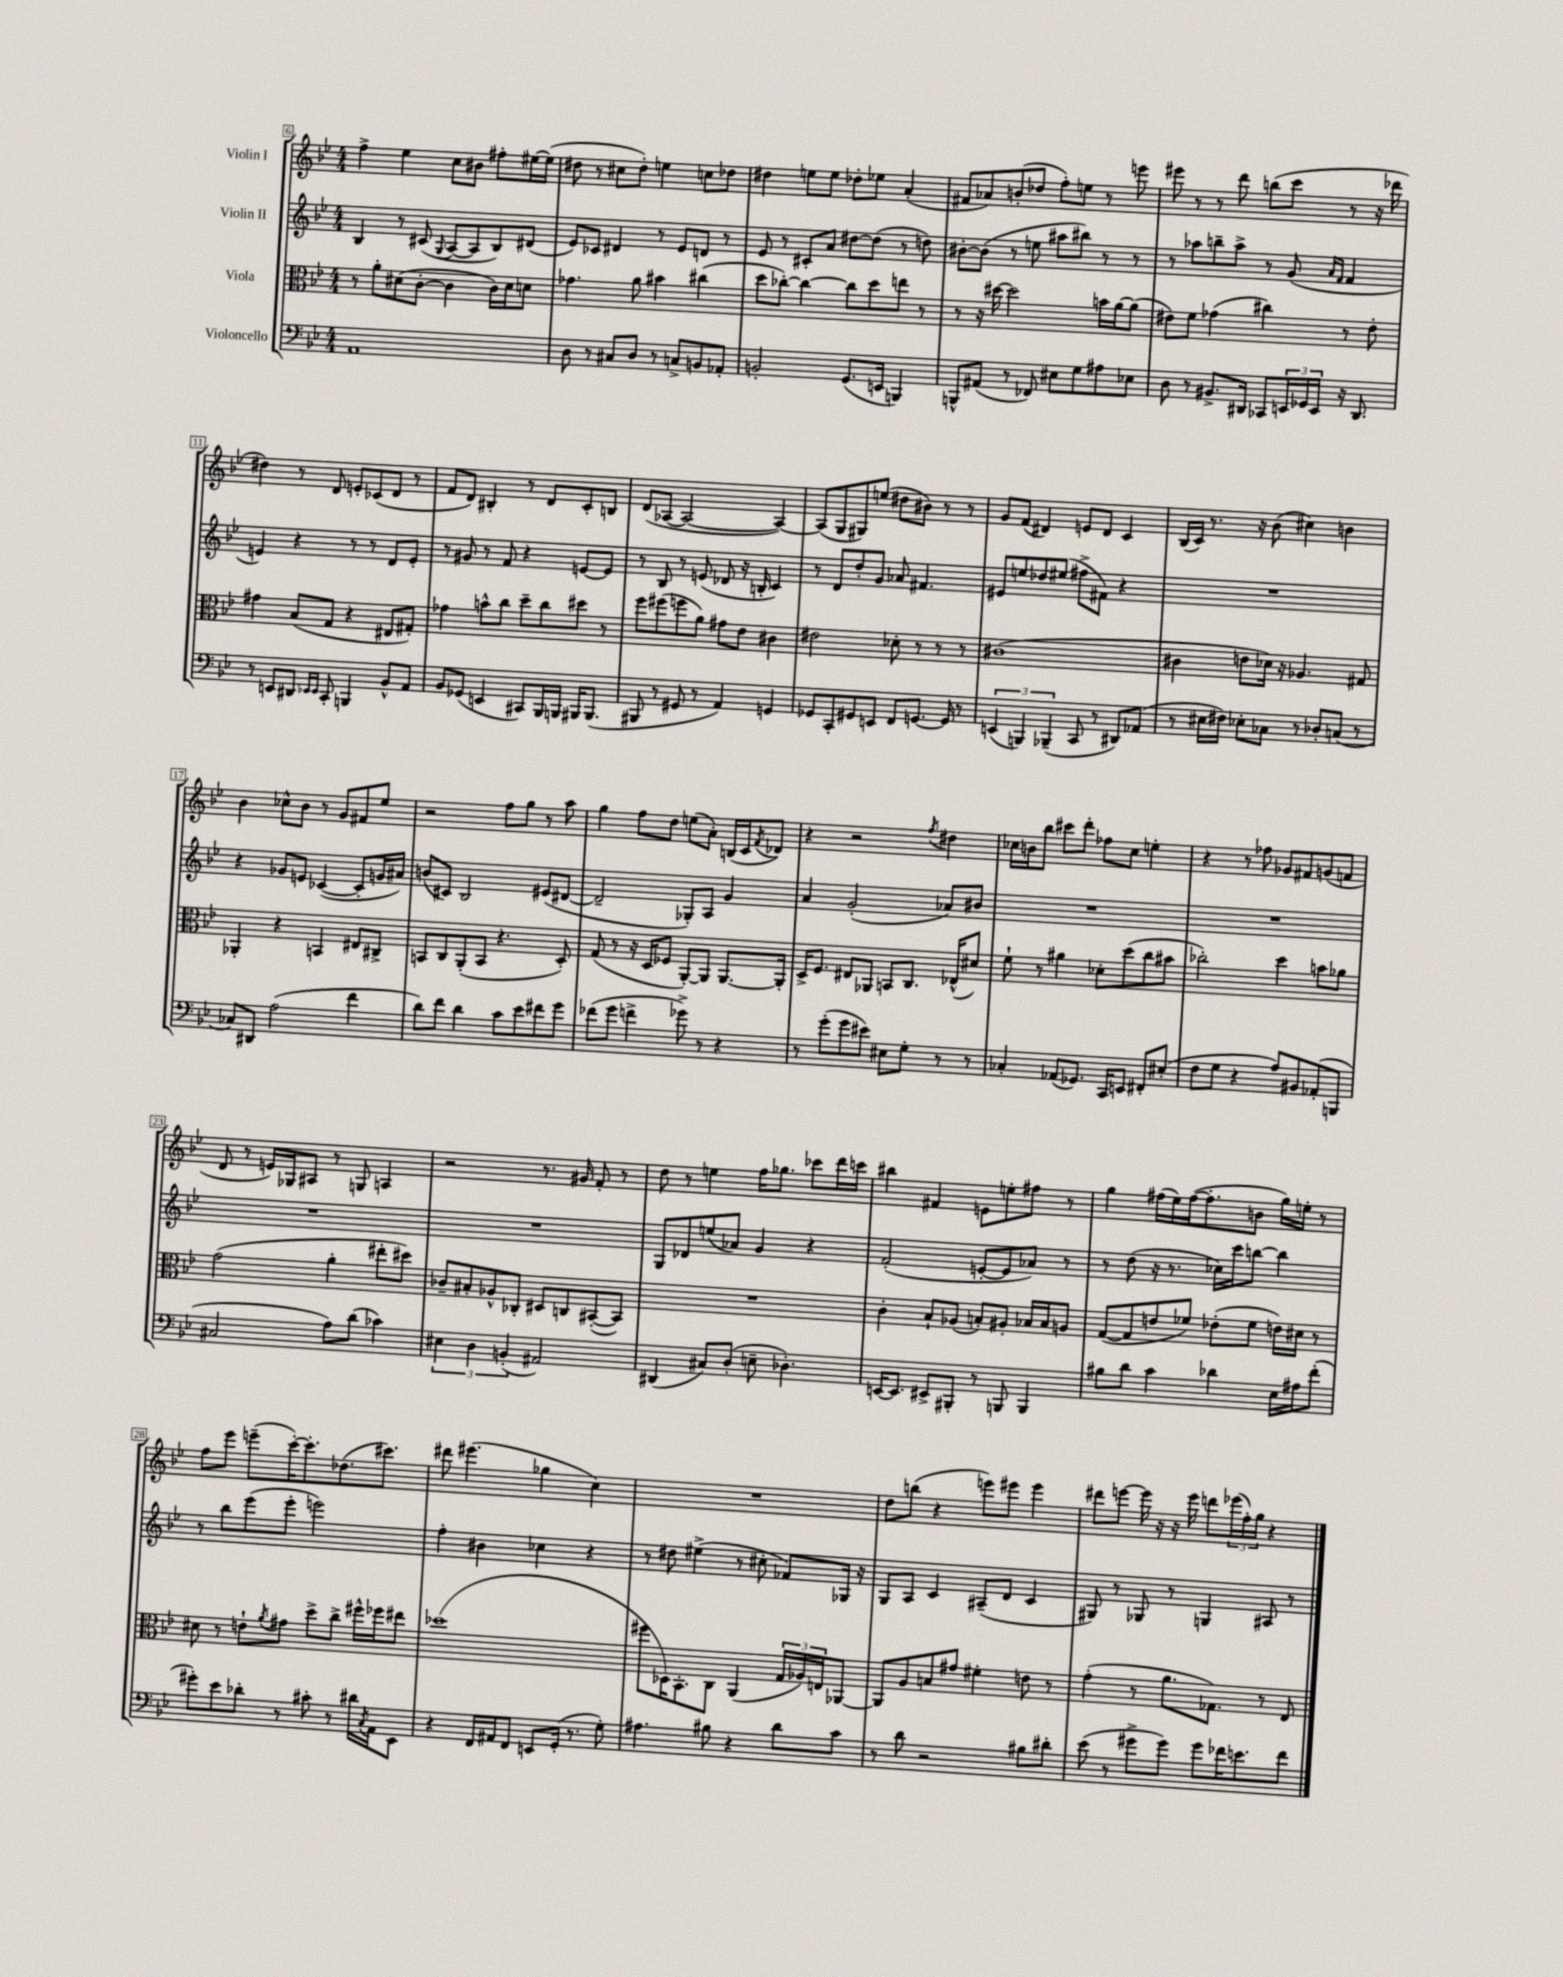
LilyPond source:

<<
\new StaffGroup <<
\new Staff = "s0" \with { instrumentName = "Violin I" } {
    \clef treble \key bes \major \numericTimeSignature \time 4/4
    f''4-> ees''4 c''8 bis'8 fis''8-. eis''16~ eis''16( |
    dis''8 r8 cis''8 dis''8-.) e''4 c''8 des''8 |
    dis''4 e''8 e''8 des''8-. ees''8 a'4-.( |
    fis'8 aes'8) b'8-.( des''8 f''8-.) e''8 r8 e'''8 |
    eis'''8 r8 r8 d'''8 b''8( c'''8 r8 r16 des'''16 |
    dis''4) r8 d'8 e'8-. ces'8( d'8 r8 |
    f'8 d'8) bis4-. r8 d'8 c'8-. b8 |
    d'8( aes8~ aes2~ aes4~) |
    aes8( g8 gis8) e''8( dis''8 bis'8) r8 r8 |
    g'8 f'8( dis'4) e'8 dis'8 c'4 |
    bes16( c'16) r8. r16 bes'8( cis''4) b'4 |
    bes'4 ces''8-^ bes'8 r8 g'8 fis'8 ees''8 |
    r2 f''8 g''8 r8 a''8 |
    g''4 f''8 d''8 e''8( a'8-.) b16( c'16 \acciaccatura { f'8 } des'8) |
    r4 r2 \acciaccatura { f''8 } dis''4 |
    ces''16 b'16 bes''8 cis'''8 d'''8-. fes''8 ces''8 e''4-. |
    r4 r8 fes''8 ges'8 fis'8 g'8( f'8 |
    d'8 r8 e'16) ges16 ais8 r8 g8 a4 |
    r2 r8. gis'16 f'8-. r8 |
    d''8 r8 e''4 f''16 ges''8. ces'''8 d'''16 c'''16 |
    bis''4 fis'4 e'8 e''8-. fis''8 r8 |
    g''4 fis''16( ees''16) fis''16~( fis''8.-. b'8 g''16) e''16-. r8 |
    f''8 ees'''8 e'''8--( c'''16~-.) c'''8.-. des''8.( cis'''8.) |
    dis'''8 eis'''4.( ges''4 c''4) |
    R1 |
    d''8 b''8( r4 e'''8) eis'''8 eis'''4 |
    dis'''8 e'''8~ e'''16 r16 r16 e'''16 d'''8 \tuplet 3/2 { ees'''16( f''16-.) g''16 } r4 \bar "|." |
}
\new Staff = "s1" \with { instrumentName = "Violin II" } {
    \clef treble \key bes \major \numericTimeSignature \time 4/4
    bes4 r8 cis'8( \appoggiatura { g8 } a8~ a8 bes8) dis'8( |
    ees'8) ces'8 dis'4 r8 ees'8 d'8 r8 |
    ees'8 r8 cis'8-. a'8 dis''8~ dis''8( r8 d''8) |
    bis'8~-. bis'8( r8 e''8 ais''8 bis''8) r8 r8 |
    r8 aes''8 b''8-- aes''8-> r8 g'8( \grace { a'16 f'16 } f'4 |
    e'4) r4 r8 r8 d'8 e'8-. |
    r8 gis'8 r8 f'8 r4 e'8~ e'8 |
    r8 bes8 r8 e'8( des'8 r16 b16-. c'4) |
    r8 d'8 d''8-. g'8 aes'8 fis'4. |
    eis'8 e''8 des''8 eis''8( fis''8-> fis'8) r4 |
    R1 |
    r4 ges'8 e'8 ces'4~( ces'8-. g'16 ais'16) |
    b'8( cis'8) bes2 eis'8( dis'8~ |
    dis'2-- ges8-.) a8 g'4 |
    a'4 g'2-.( aes'8) bis'8 |
    R1 |
    R1 |
    R1 |
    R1 |
    g8 des'8 e''8( aes'8) g'4 r4 |
    f'2-.( e'8~-. e'8 aes'8) r8 |
    r8 d''8( r16 r8. ces''16) c'''16 b''8~ b''4 |
    r8 bes''8 ees'''8( ees'''8-. e'''2) |
    f''4-. bis'4 ces''4 r4 |
    r8 dis''8 eis''4->( r8 cis''8-. fes'8) ges16 r16 |
    g8 a8 c'4 ais8--( d'8 c'4 |
    gis8) r8 ges8 r8 g4 ais8 r8 \bar "|." |
}
\new Staff = "s2" \with { instrumentName = "Viola" } {
    \clef alto \key bes \major \numericTimeSignature \time 4/4
    r8 a'8-. dis'8( c'8~-. c'4 c'16) dis'16 d'8 |
    ges'4. a'8 bis'4 cis''4( |
    d''8 ces''8~-.) ces''4~ ces''8 d''8 e''8 r8 |
    r8 r16 dis''16~ dis''2 b'16 a'16~ a'8( |
    eis'8) f'8 ges'4( cis''4) r8 eis'8-. |
    gis'4 bes8( g8 r4 eis8 gis8-.) |
    ges'4 b'8-^ c''8 d''8-- c''8 dis''8 r8 |
    f''8 fis''8( f''8 a'8) gis'8 ees'8 cis'4 |
    eis'2 des'8-. r8 r8 r8 |
    cis'1( |
    cis'4 e'8 des'16) r16 aes4. gis8 |
    aes,4-. r4 b,4 eis8 cis8-> |
    b,8 c8 a,8-.( b,8 r4. d8-.) |
    g8( r8 r16 d16 fes8 a,8~-.) a,8 a,8.~ a,16-. |
    d16-> f8. eis8 aes,8 b,8 c8. ees16-^( dis'8) |
    f'8-! r8 ais'4 des'8-. d''8( c''8 bis'8 |
    ces''2-.) d''4 b'8 aes'8 |
    g'2( a'4-. eis''8-. dis''8) |
    ces'8-- bis8-. aes8-^ ces8-. dis8 c8 bis,8~-.( bis,8) |
    R1 |
    c'4-. bes8-! aes8( b8-.) ais8-. bes16 bes16 a8 |
    g8~( g8 e'8 fes'8) ees'8-.( fes'8 e'16) dis'16 r8 |
    dis'8 r8 e'8-! \acciaccatura { a'8 } gis'8 d''8-> c''8-> fis''16-^ fes''16 eis''8 |
    des''1( |
    fis''8 des16) bes,8.-. c8 a,4( \tuplet 3/2 { g16 aes16) e16 } aes,8~ |
    aes,8 a8 b8 gis'8 fis'4-. e'8 r8 |
    g'4-.( r8 a'8. ges8.) r8 ees8 \bar "|." |
}
\new Staff = "s3" \with { instrumentName = "Violoncello" } {
    \clef bass \key bes \major \numericTimeSignature \time 4/4
    a,1 |
    d8 r8 cis8 d8 r8 c8-> b,8 aes,8-. |
    b,2-. g,8.( e,16 b,,4) |
    b,,8-^ ais,8( r8 fes,8) eis8 g8 ais8 ees8 |
    d8 r8 bis,8.-> dis,16 ces,8 \tuplet 3/2 { e,16 ges,16 e,16 } r16 dis,8. |
    r8 e,8 dis,8 \grace { ees,16 ees,16 } c,8-. b,,4 bes,8-^ a,8 |
    bes,8 ges,8( e,4 cis,8) bes,,16 b,,16 bis,,16 bis,,8.( |
    bis,,8 r8 gis,8 r8 a,4) g,4 |
    ges,8 c,8-. gis,8 e,8 f,8 g,8.~ g,16 r8 |
    \tuplet 3/2 { e,4( b,,4) bes,,4--( } c,8 r8 dis,8) aes,8( |
    r8 eis16 fis16) ees8-. ces8 r8 des8-. c8( r8 |
    ces8) dis,8 a2( f'4 |
    d'8) f'8 d'4 c'8 ees'8 fis'8 g'8 |
    fes'8( g'8 f'4-> ges'8->) r8 r4 |
    r8 g'8-.( g'8 eis'8) eis8 g8-. r8 r8 |
    ces4-. aes,8( ges,8.) c,16 e,8 fis,8-. eis8-.( |
    f8 g8 r4 a8) bis,8 aes,8-.( b,,8 |
    cis2 a8) d'8( ces'4) |
    \tuplet 3/2 { eis4 d4 b,4-.( } ais,2) |
    dis,4( cis8) d8-.( e8-- des4.-.) |
    e,16~ e,8. eis,8-> bis,,8-. r8 b,,8 b,,4 |
    bis8 d'8 c'4 des'4 ees16 ais16 f'8-.( |
    gis'8-.) ees'8 des'8-. r8 cis'8-. r8 dis'16 \acciaccatura { c8 } a,16 ees,8 |
    r4 f,16 ais,16 f,8 e,8 g,16-.( r8. g8-.) |
    ais4. bis8 r4 d'8 c'8 |
    r8 d'8 r2 bis8 dis'8-. |
    ees'8( r8 gis'8-> gis'8) gis'8 fes'16 e'8. fes'8 \bar "|." |
}
>>
>>
\layout { \context { \Score currentBarNumber = #6 \override BarNumber.stencil = #(make-stencil-boxer 0.1 0.3 ly:text-interface::print) } }
